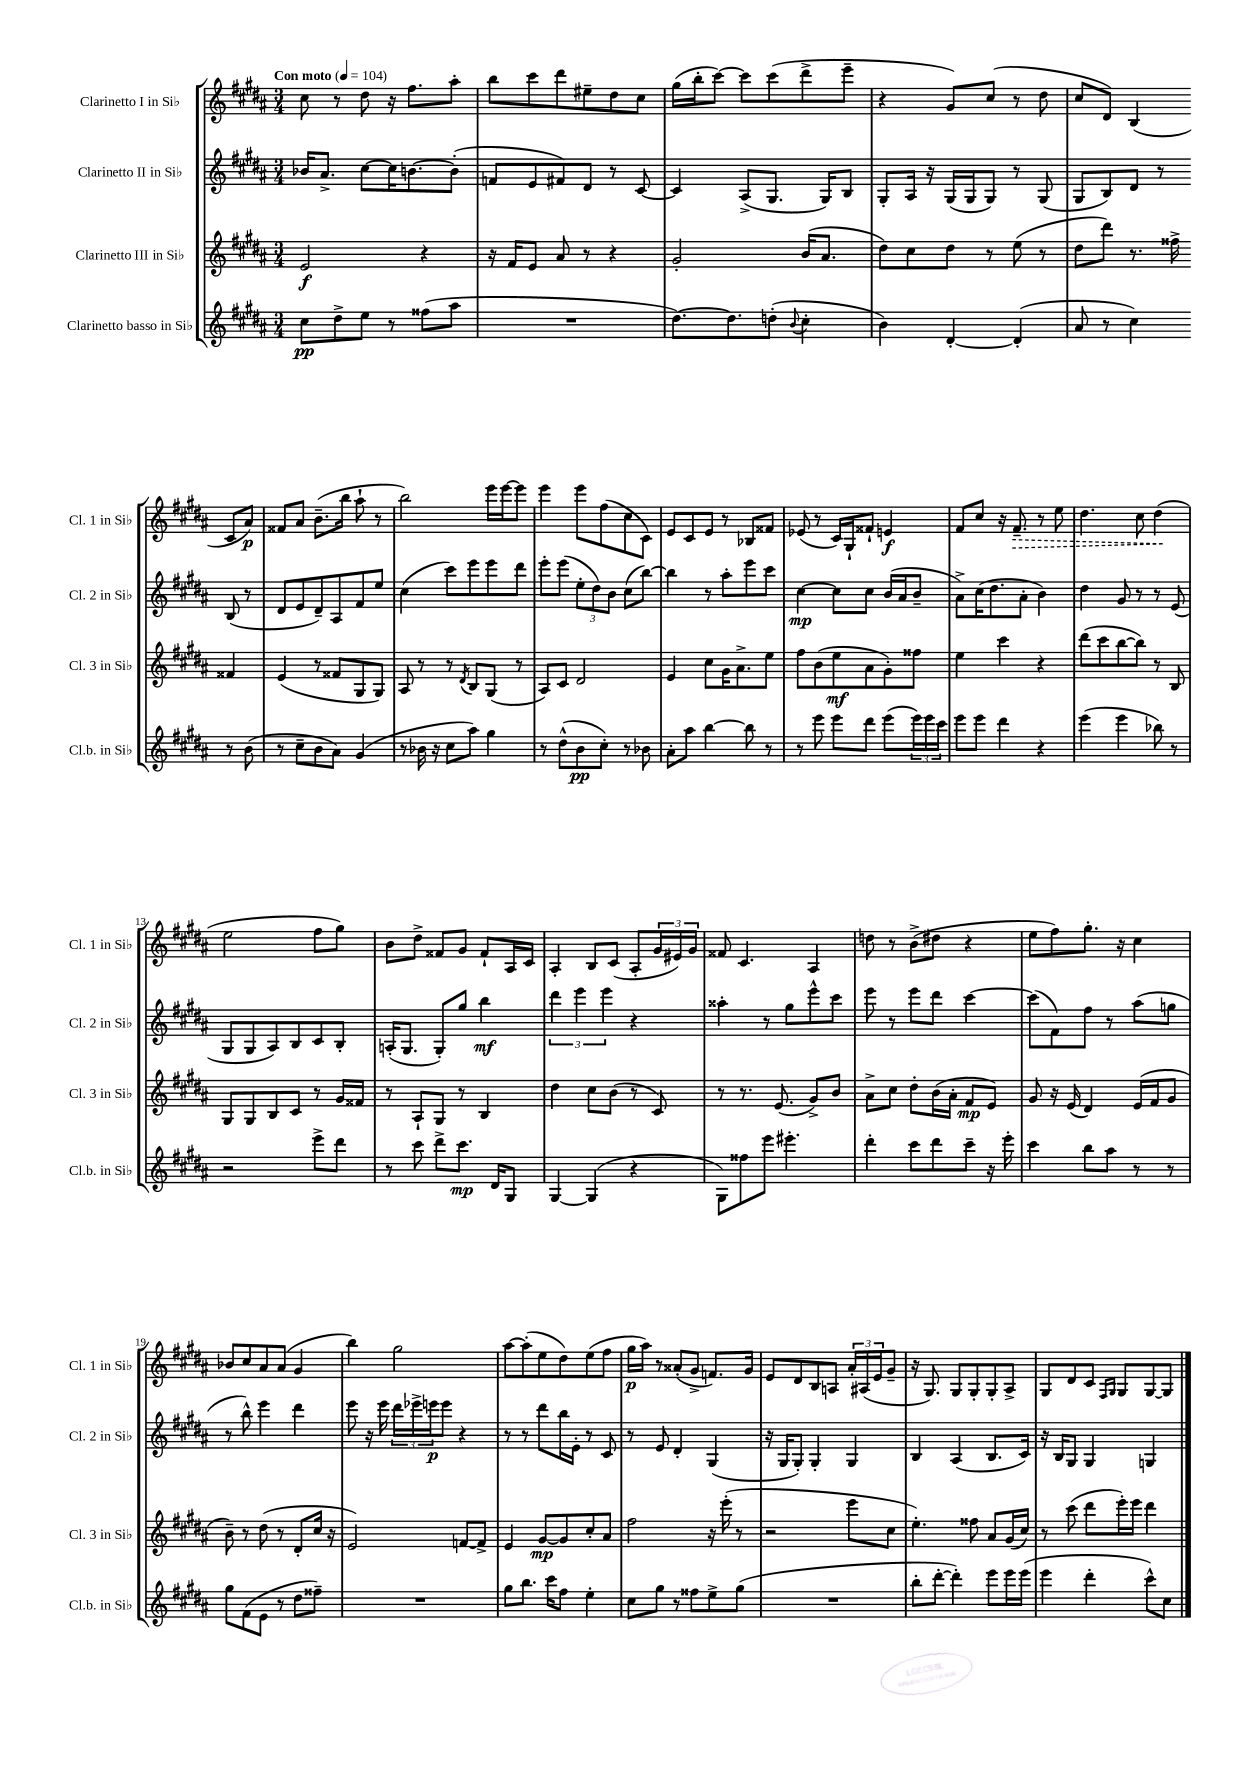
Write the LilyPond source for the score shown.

<<
\new StaffGroup <<
\new Staff = "s0" \with { instrumentName = "Clarinetto I in Sib" shortInstrumentName = "Cl. 1 in Sib" } {
    \clef treble \key b \major \numericTimeSignature \time 3/4 \tempo "Con moto" 4 = 104
    cis''8 r8 dis''8 r16 fis''8. ais''8-. |
    b''8 cis'''8 dis'''8 eis''8-- dis''8 cis''8 |
    gis''16( b''16-. cis'''8~) cis'''8 cis'''8( dis'''8-> e'''8-- |
    r4 gis'8) cis''8( r8 dis''8 |
    cis''8 dis'8) b4( cis'8 ais'8\p) |
    fisis'8 ais'8 b'8.--( b''16 ais''8-! r8 |
    b''2) e'''16 e'''16~ e'''8 |
    e'''4 e'''8 fis''8( cis''8 cis'8) |
    e'8 cis'8 e'8 r8 bes8 fisis'8 |
    ees'8( r8 cis'16) gis16-! fisis'8-! e'4\f |
    fis'8 cis''8 r16 \once \override Hairpin.style = #'dashed-line fis'8.--\> r8 e''8 |
    dis''4. cis''8 dis''4\!( |
    e''2 fis''8 gis''8) |
    b'8 dis''8-> fisis'8 gis'8 fisis'8-! ais16 cis'16 |
    ais4-. b8 cis'8( ais8-. \tuplet 3/2 { gis'16 eis'16) gis'16 } |
    fisis'8 cis'4. ais4 |
    d''8 r8 b'8->( dis''8 r4 |
    e''8 fis''8) gis''8.-. r16 cis''4 |
    bes'8 cis''8 ais'8 ais'8( gis'4 |
    b''4) gis''2 |
    ais''8~ ais''8-.( e''8 dis''8) e''8( fis''8 |
    gis''16\p ais''16) r8 aisis'8-.( gis'8-> f'8.) gis'16 |
    e'8 dis'8 b8 a8 \tuplet 3/2 { ais'16-. ais16( e'16 } gis'8-- |
    r16 gis8.) gis8 gis8-. gis8-. ais8-> |
    gis8 dis'8 cis'8 \grace { fis16 gis16 } gis8 gis8~ gis8 \bar "|." |
}
\new Staff = "s1" \with { instrumentName = "Clarinetto II in Sib" shortInstrumentName = "Cl. 2 in Sib" } {
    \clef treble \key b \major \numericTimeSignature \time 3/4
    bes'16 ais'8.-> cis''8~ cis''16 b'8.~ b'8-.( |
    f'8 e'8 fis'8) dis'8 r8 cis'8~ |
    cis'4 ais8->( gis8. gis16) b8 |
    gis8-. ais16 r16 gis16( gis16 gis8) r8 gis8( |
    gis8 b8) dis'8 r8 b8( r8 |
    dis'8 e'8 dis'8--) ais8 fis'8 e''8 |
    cis''4( cis'''8) e'''8 e'''8 dis'''8 |
    e'''8-. e'''8( \tuplet 3/2 { e''8-. dis''8) b'8 } cis''8( b''8~) |
    b''4 r8 ais''8-. e'''8 cis'''8 |
    cis''4~\mp cis''8 cis''8 b'16( ais'16 b'8-- |
    ais'8->) cis''16( dis''8. ais'8-. b'4) |
    dis''4 gis'8 r8 r8 e'8( |
    gis8 gis8 ais8) b8 cis'8 b8-. |
    a16-.( gis8. gis8-.) gis''8 b''4\mf |
    \tuplet 3/2 { dis'''4 e'''4 e'''4 } r4 |
    aisis''4-. r8 gis''8 e'''8-^ cis'''8 |
    e'''8 r8 e'''8 dis'''8 cis'''4~ |
    cis'''8( fis'8) fis''8 r8 ais''8( g''8 |
    r8 b''8-^) e'''4 dis'''4 |
    e'''8 r16 e'''16 \tuplet 3/2 { dis'''16 ees'''16-> e'''16\p } e'''8 r4 |
    r8 r8 dis'''8 b''16 e'16-. r8 cis'8 |
    r8 e'8 dis'4-. gis4( |
    r16 gis16 gis8-.) gis4-. gis4 |
    b4 ais4( b8. cis'16) |
    r16 b16 gis8 gis4 g4 \bar "|." |
}
\new Staff = "s2" \with { instrumentName = "Clarinetto III in Sib" shortInstrumentName = "Cl. 3 in Sib" } {
    \clef treble \key b \major \numericTimeSignature \time 3/4
    e'2\f r4 |
    r16 fis'16 e'8 ais'8 r8 r4 |
    gis'2-. b'16( ais'8. |
    dis''8) cis''8 dis''8 r8 e''8( r8 |
    dis''8 dis'''8) r8. fisis''16-> fisis'4 |
    e'4( r8 fisis'8 gis8 gis8) |
    ais8 r8 r8 \acciaccatura { dis'8 } b8 gis8( r8 |
    ais8) cis'8 dis'2 |
    e'4 cis''8 gis'16 ais'8.-> e''8 |
    fis''8 b'8( e''8\mf ais'8 gis'8-.) fisis''8 |
    e''4 cis'''4 r4 |
    dis'''8( cis'''8 b''8~ b''8) r8 b8 |
    gis8 gis8 b8 cis'8 r8 gis'16 fisis'16 |
    r8 ais8-! gis8 r8 b4 |
    dis''4 cis''8 b'8( r8 cis'8) |
    r8 r8. e'8.( gis'8->) b'8 |
    ais'8-> cis''8 dis''8-. b'16( ais'16-. fis'8\mp e'8) |
    gis'8 r16 e'16( dis'4) e'16( fis'16 gis'8 |
    b'8--) r8 dis''8( r8 dis'8-. cis''16 r16 |
    e'2) f'8~ f'8-> |
    e'4 gis'8~\mp gis'8 cis''8-. ais'8 |
    fis''2 r16 e'''16-.( r8 |
    r2 e'''8 cis''8 |
    e''4.-.) fisis''8 ais'8 gis'16( cis''16) |
    r8 cis'''8( dis'''8 e'''16-.) e'''16 dis'''4 \bar "|." |
}
\new Staff = "s3" \with { instrumentName = "Clarinetto basso in Sib" shortInstrumentName = "Cl.b. in Sib" } {
    \clef treble \key b \major \numericTimeSignature \time 3/4
    cis''8\pp dis''8-> e''8 r8 fisis''8( ais''8 |
    R2. |
    dis''8.~) dis''8. d''8-.( \appoggiatura { b'8 } cis''4-. |
    b'4) dis'4~-. dis'4-.( |
    ais'8 r8 cis''4) r8 b'8( |
    r8 cis''8-- b'8 ais'8) gis'4( |
    r8 bes'16 r16 cis''8 ais''8) gis''4 |
    r8 dis''8-^( b'8\pp cis''8-.) r8 bes'8 |
    ais'8-. ais''8 b''4~ b''8 r8 |
    r8 e'''8 e'''8 dis'''8 e'''8( \tuplet 3/2 { e'''16) e'''16 cis'''16 } |
    e'''8 e'''8 dis'''4 r4 |
    e'''4( e'''4 bes''8) r8 |
    r2 e'''8-> dis'''8 |
    r8 cis'''8 dis'''8-> cis'''8.\mp dis'16 gis8 |
    gis4~ gis4( r4 |
    gis8) fisis''8 e'''8 eis'''4.-. |
    dis'''4-. cis'''8 dis'''8 cis'''8-- r16 e'''16-. |
    cis'''4 b''8 ais''8 r8 r8 |
    gis''8 fis'8( e'8 r8 dis''8 fisis''8--) |
    R2. |
    gis''8 b''8. cis'''16 fis''8 e''4-. |
    cis''8 gis''8 r8 fisis''8 e''8-> gis''8( |
    R2. |
    b''8-. dis'''8~-. dis'''4-.) e'''8 e'''16 e'''16( |
    e'''4 dis'''4-. cis'''8-^) cis''8 \bar "|." |
}
>>
>>
